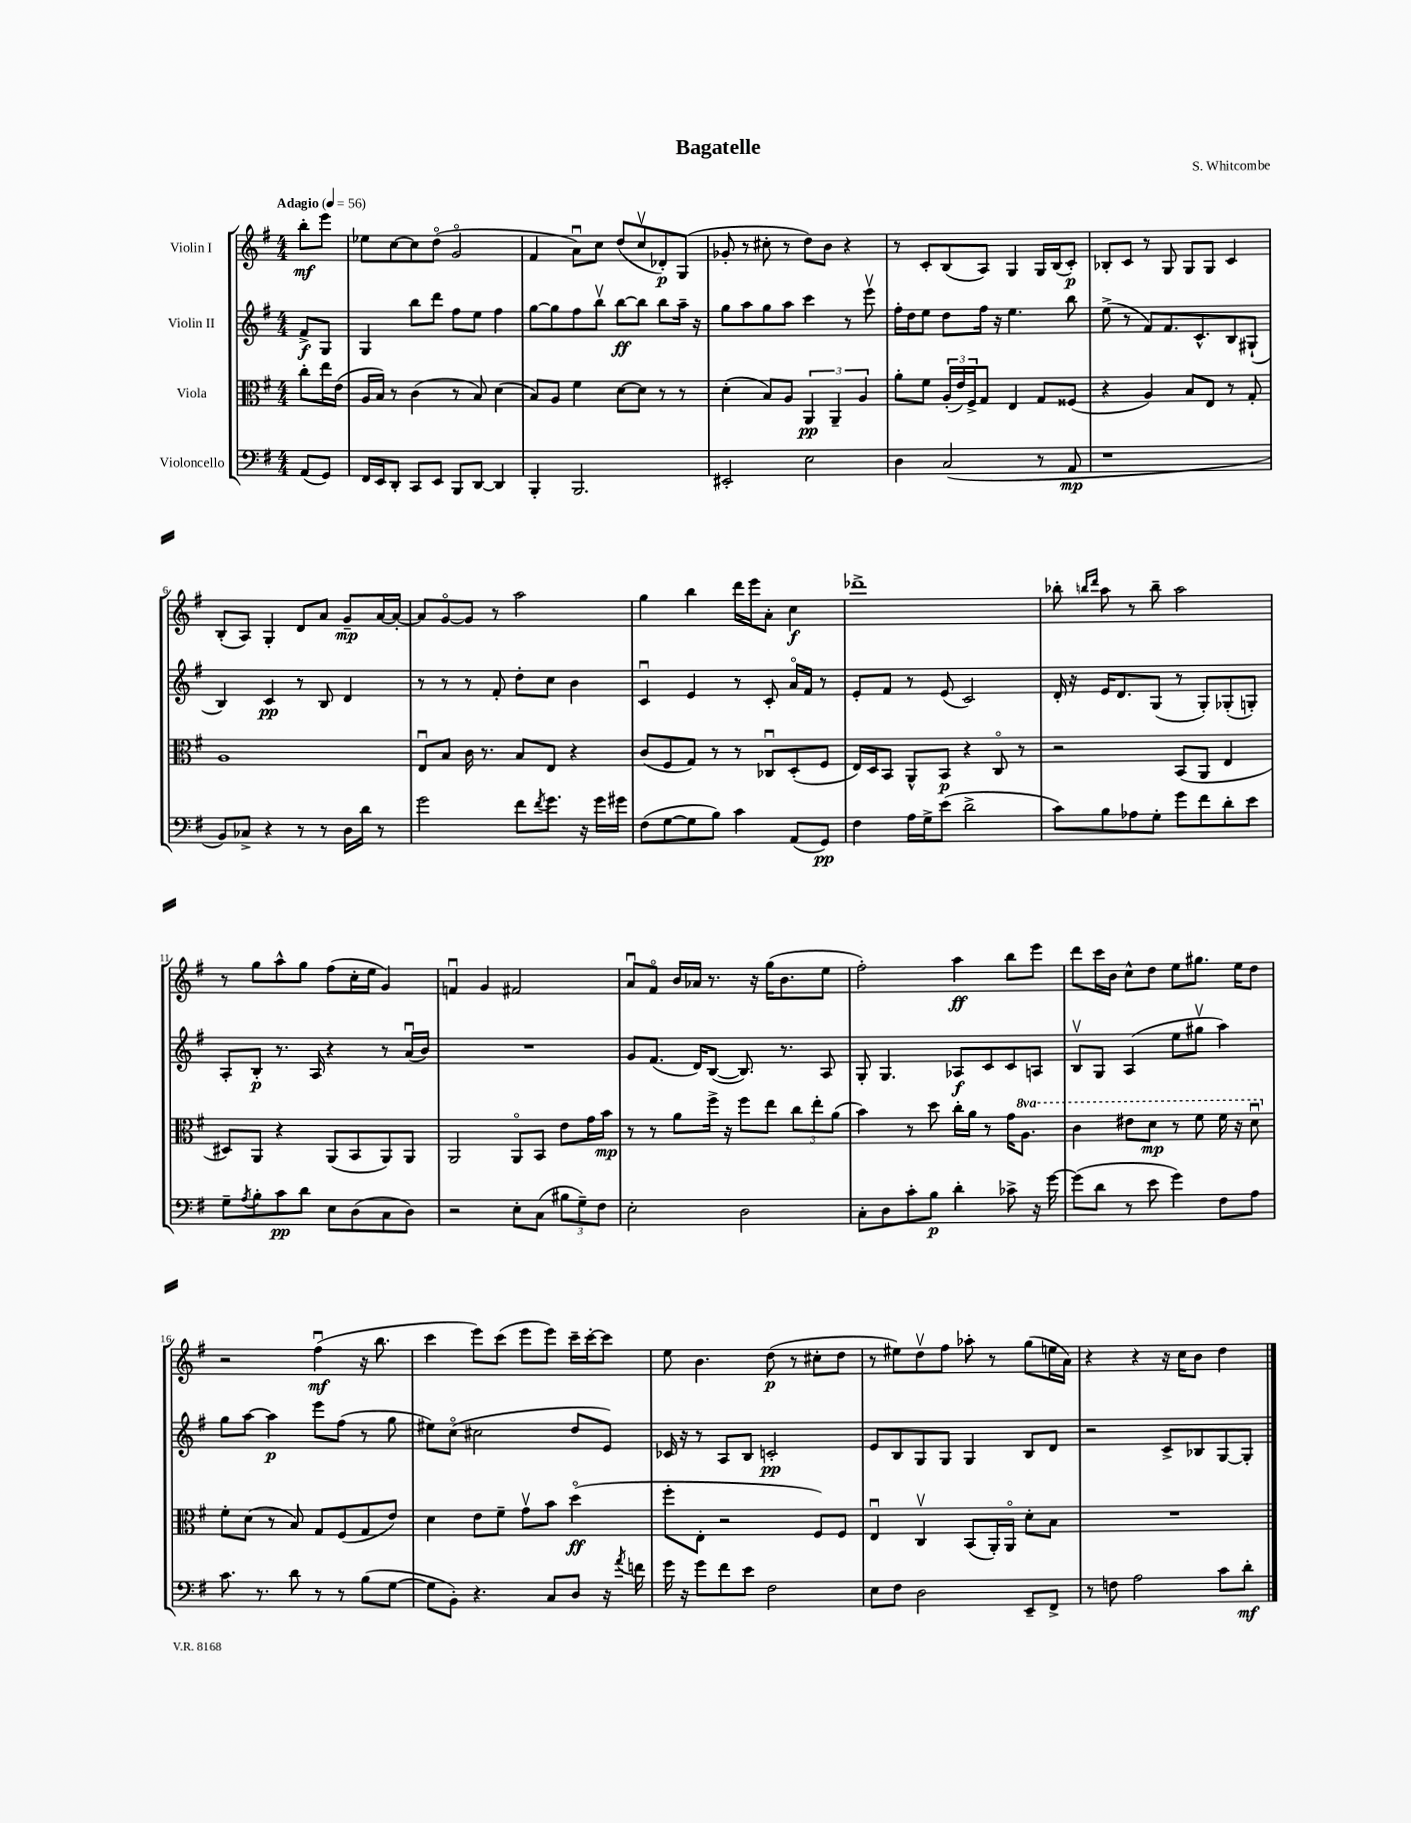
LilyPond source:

\header { title = "Bagatelle" composer = "S. Whitcombe" }
<<
\new StaffGroup <<
\new Staff = "s0" \with { instrumentName = "Violin I" } {
    \clef treble \key g \major \numericTimeSignature \time 4/4 \partial 4 \tempo "Adagio" 4 = 56
    b''8-.\mf e'''8 |
    ees''8 c''8~ c''8 d''8\flageolet( g'2\flageolet |
    fis'4 a'8\downbow) c''8 d''8( c''8\upbow des'8-.\p) g8( |
    ges'8-. r8 cis''8-. r8 d''8) b'8 r4 |
    r8 c'8-. b8( a8) g4 g16 b16( c'8-.\p) |
    bes8-. c'8 r8 g8 g8 g8 c'4 |
    b8-.( a8) g4-. d'8 a'8 g'8--\mp a'16~ a'16~-. |
    a'8 g'8~\flageolet g'8 r8 a''2 |
    g''4 b''4 d'''16 e'''16 a'8-. c''4\f |
    des'''1-> |
    bes''8-. \grace { b''16 d'''16 } a''8 r8 b''8-- a''2 |
    r8 g''8 a''8-^ g''8 fis''8( c''16-. e''16 g'4) |
    f'4\downbow g'4 fis'2 |
    a'8\downbow fis'8\flageolet b'16 aes'16 r8. r16 g''16( b'8. e''8 |
    fis''2-.) a''4\ff b''8 e'''8 |
    d'''8 c'''16 b'16 c''8-^ d''8 e''8 gis''8. e''16 d''8 |
    r2 fis''4\downbow\mf( r16 b''8. |
    c'''4 e'''8) c'''8( e'''8 e'''8) c'''16-- c'''16~-. c'''8 |
    e''8 b'4. d''8\p( r8 cis''8-. d''8 |
    r8 eis''8) d''8\upbow fis''8 aes''8-. r8 g''8( e''16 a'16) |
    r4 r4 r16 c''16 b'8 d''4 \bar "|." |
}
\new Staff = "s1" \with { instrumentName = "Violin II" } {
    \clef treble \key g \major \numericTimeSignature \time 4/4 \partial 4
    fis'8->\f g8 |
    g4 b''8 d'''8 fis''8 e''8 fis''4 |
    g''8~ g''8 fis''8 b''8\upbow b''8~\ff b''8 b''8 a''16-- r16 |
    g''8 a''8 g''8 a''8 c'''4 r8 e'''8\upbow |
    fis''16-. d''16 e''8 d''8 fis''16 r16 e''4. b''8 |
    e''8->( r8 fis'8) fis'8. c'8.-^ b8 gis8-!( |
    b4) c'4\pp r8 b8 d'4 |
    r8 r8 r8 fis'8-. d''8-. c''8 b'4 |
    c'4\downbow e'4 r8 c'8-. a'16\flageolet fis'16 r8 |
    e'8-. fis'8 r8 e'8( c'2) |
    d'16-. r16 e'16 d'8. g8( r8 g8-.) ges8-.( g8-.) |
    a8-. b8-.\p r8. a16 r4 r8 a'16\downbow( b'16) |
    R1 |
    g'8 fis'8.( d'16) b8~( b8.) r8. a8 |
    g8-. g4. aes8\f c'8 c'8 a8 |
    b8\upbow g8 a4( e''8 gis''8\upbow a''4) |
    g''8 a''8~ a''4\p e'''8 fis''8( r8 g''8 |
    eis''8) c''8\flageolet( cis''2 d''8 e'8) |
    ces'16 r16 r8 a8 b8 c'2-.\pp |
    e'8 b8 g8 g8 g4 b8 d'8 |
    r2 c'8-> bes8 g8~ g8-. \bar "|." |
}
\new Staff = "s2" \with { instrumentName = "Viola" } {
    \clef alto \key g \major \numericTimeSignature \time 4/4 \set Staff.ottavationMarkups = #ottavation-simple-ordinals \partial 4
    c''8-. e''16 e'16( |
    a16 b16) r8 c'4( r8 b8) d'4( |
    b8) a8 fis'4 d'8~ d'8 r8 r8 |
    d'4-.( b8) a8 \tuplet 3/2 { a,4\pp a,4-- a4 } |
    a'8-. fis'8 \tuplet 3/2 { a16-.( e'16) fis16-> } g8 e4 g8 fisis8( |
    r4 a4) b8 e8 r8 g8-. |
    a1 |
    e8\downbow b8 c'16 r8. b8 e8 r4 |
    c'8( fis8 g8) r8 r8 ces8\downbow d8-.( fis8 |
    e16) d16 b,8 a,8-^ b,8\p r4 c8\flageolet r8 |
    r2 b,8( a,8 e4 |
    dis8) a,8 r4 a,8( b,8 a,8) a,8 |
    a,2 a,8\flageolet b,8 e'8 g'16 b'16\mp |
    r8 r8 a'8 fis''16-> r16 fis''8 e''8 \tuplet 3/2 { c''8 e''8-. a'8( } |
    b'4) r8 d''8 c''16-. a'16 r8 g'16 \ottava #1 a'8. |
    c''4 eis''8 d''8\mp r8 fis''8 fis''16 r16 d''8\downbow \ottava #0 |
    fis'8-. d'8( r8 b8) g8 fis8( g8 e'8) |
    d'4 e'8 fis'8-- g'8\upbow b'8 d''4\flageolet\ff( |
    fis''8-. e8-. r2 fis8) fis8 |
    e4\downbow c4\upbow b,8( a,16-.) a,16\flageolet d'8-. b8 |
    R1 \bar "|." |
}
\new Staff = "s3" \with { instrumentName = "Violoncello" } {
    \clef bass \key g \major \numericTimeSignature \time 4/4 \partial 4
    a,8( g,8) |
    fis,16 e,16 d,8-. c,8 e,8 b,,8 d,8~ d,4 |
    b,,4-. b,,2. |
    eis,2-. e2 |
    d4 c2( r8 a,8\mp |
    r1 |
    b,8) ces8-> r4 r8 r8 d16 d'16 r8 |
    g'2 fis'8 \acciaccatura { fis'8 } g'8. r16 g'16 gis'16 |
    fis8( g8~ g8 b8) c'4 a,8( g,8\pp) |
    fis4 a16 g16-> e'8( d'2-> |
    c'8) b8 aes8 g8-. g'8 fis'8 d'8-. e'8 |
    g8-- \acciaccatura { a8 } b8-. c'8\pp d'8 e8 d8( c8 d8) |
    r2 e8-. c8( \tuplet 3/2 { bis8 g8--) fis8 } |
    e2-. d2 |
    c8-. d8 c'8-. b8\p d'4-. ces'8-> r16 g'16~ |
    g'8( d'8 r8 e'8 g'4) fis8 a8 |
    c'8. r8. d'8 r8 r8 b8( g8~ |
    g8 b,8-.) r4. c8 d8 r16 \acciaccatura { a'8 } f'16 |
    g'16 r16 g'8 fis'8 e'8 fis2 |
    e8 fis8 d2 e,8-- fis,8-> |
    r8 f8 a2 c'8 d'8-.\mf \bar "|." |
}
>>
>>
